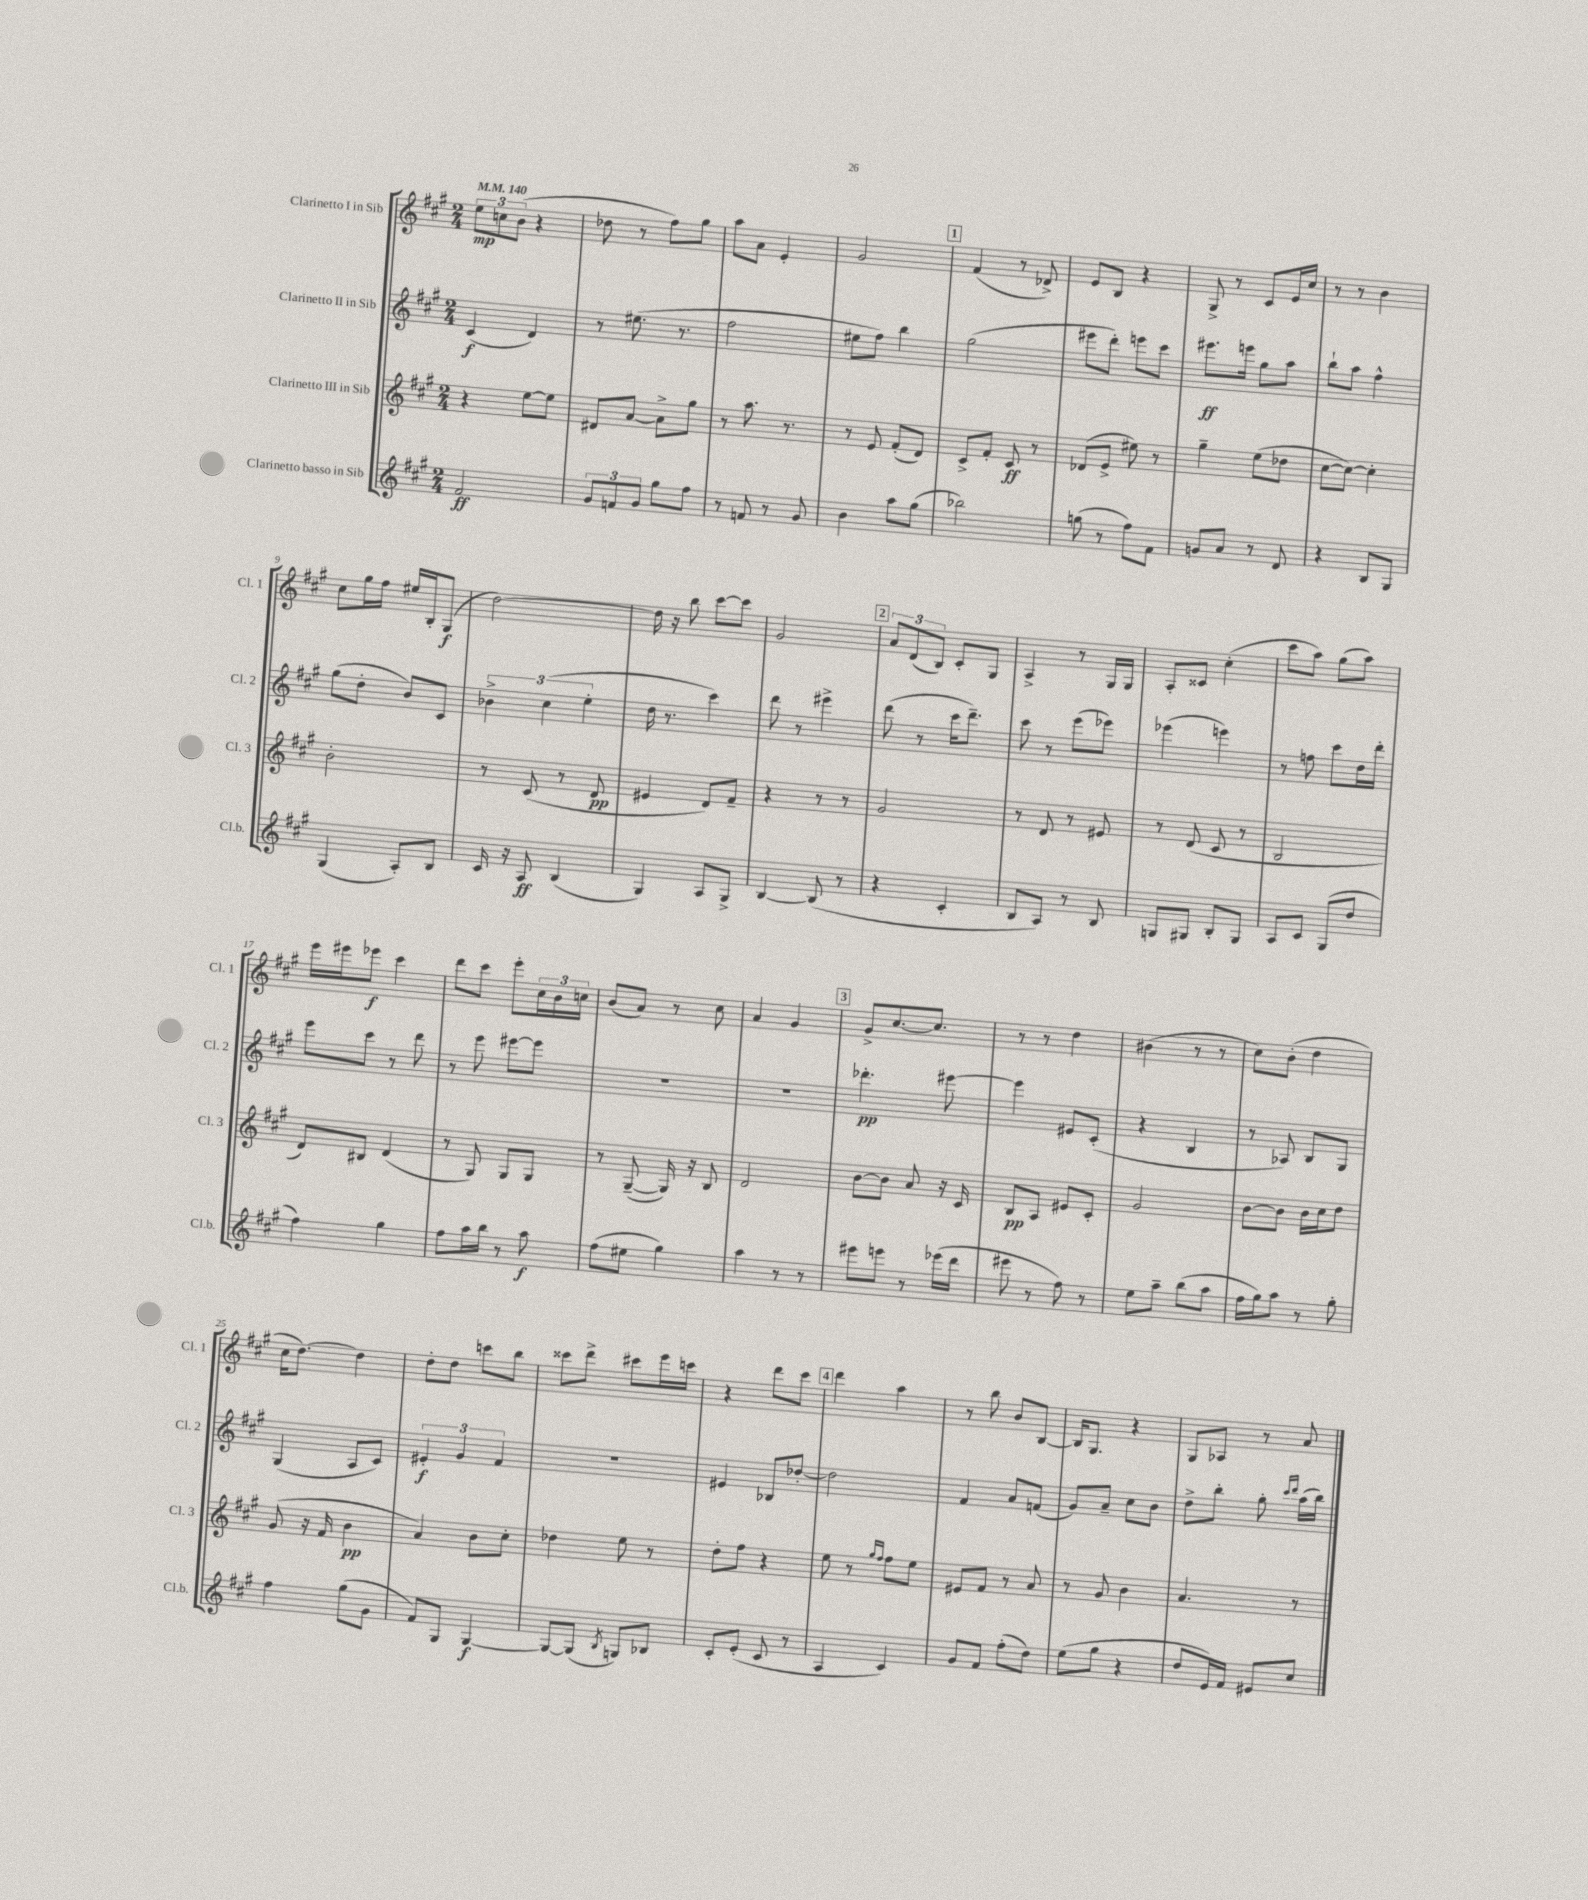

**kern	**kern	**kern	**kern
*staff4	*staff3	*staff2	*staff1
*clefG2	*clefG2	*clefG2	*clefG2
*k[f#c#g#]	*k[f#c#g#]	*k[f#c#g#]	*k[f#c#g#]
*M2/4	*M2/4	*M2/4	*M2/4
*MM140	*MM140	*MM140	*MM140
2f#	4r	(4c#	12ee
.	.	.	12cc
.	.	.	(12b
.	[8ee	4d)	4r
.	8ee]	.	.
=	=	=	=
12g#	8d#	8r	8dd-
12f	.	.	.
.	[8a	(8.ee#	8r
12g#	.	.	.
8gg#	8a^]	.	8ff#)
.	.	8.r	.
8ff#	8gg#	.	8gg#
=	=	=	=
8r	8r	2ff#	8aa
8f	8.aa	.	8a
8r	.	.	4e'
.	8.r	.	.
8g#	.	.	.
=	=	=	=
4b	8r	8ee#	2g#
.	8e	8ff#)	.
8aa	(8f#'	4bb	.
(8gg#	8d)	.	.
=	=	=	=
2bb-)	8c#^	(2gg#	(4f#
.	8f#'	.	.
.	8c#	.	8r
.	8r	.	8d-^)
=	=	=	=
(8gg	(8d-	8eee#	8e
8r	8e^	8ddd')	8B
8ff#)	8ee#)	8eee	4r
8f#	8r	8ccc#	.
=	=	=	=
8g	4gg#~	8.eee#	8G#^
8a	.	.	8r
.	.	16eee	.
8r	(8ee	8gg#	8c#
8d	8dd-	8aa	16e
.	.	.	16cc#
=	=	=	=
4r	[8cc#	8bb`	8r
.	8cc#_)	8aa	8r
8B	4cc#']	4ff#^^	4b
8G#	.	.	.
=	=	=	=
(4G#	2b'	(8gg#	8cc#
.	.	8dd'	16gg#
.	.	.	16ff#
8A')	.	8b)	16ee#
.	.	.	16B'
8B	.	8c#	(8G#
=	=	=	=
16c#	8r	6b-^	[2dd)
16r	.	.	.
8A	(8c#	.	.
.	.	(6cc#	.
(4B	8r	.	.
.	.	6ee'	.
.	8d	.	.
=	=	=	=
4G#)	4e#	16dd	16dd]
.	.	8.r	16r
.	.	.	8bb
8A	8d)	4ccc#)	[8ccc#
8G#^	8f#~	.	8ccc#]
=	=	=	=
[4B	4r	8ddd	2g#
.	.	8r	.
(8B]	8r	4eee#^	.
8r	8r	.	.
=	=	=	=
4r	2g#	(8ddd	12a
.	.	.	(12d
.	.	8r	.
.	.	.	12B)
4c#'	.	16ccc#	8c#'
.	.	8.ddd~)	.
.	.	.	8G#
=	=	=	=
8B	8r	8ccc#	4A^
8A)	8d	8r	.
8r	8r	(8eee	8r
8B	8e#	8eee-)	16G#
.	.	.	16G#
=	=	=	=
8G	8r	(4eee-	8A'
8G#	(8d	.	8c##
8B'	8c#	4eee)	(4cc#'
8G#	8r	.	.
=	=	=	=
8A	2B	8r	8ccc#
8c#	.	8ff	8aa)
(8G#	.	8ccc#	(8gg#
8dd	.	16dd	8aa)
.	.	16ddd'	.
=	=	=	=
4ff#)	8d)	8eee	16eee
.	.	.	16eee#
.	8B#	8ccc#	8eee-
4gg#	(4d	8r	4ccc#
.	.	8ddd	.
=	=	=	=
8ff#	8r	8r	8ddd
16aa	8G#)	8eee	8ccc#
16bb	.	.	.
8r	8G#	[8eee#	8eee'
8aa	8G#	8eee#]	24cc#
.	.	.	24b
.	.	.	24cc
=	=	=	=
(8ff#	8r	2r	(8b
8ee#	([8G#~	.	8a)
4gg#)	16G#])	.	8r
.	16r	.	.
.	8B	.	8cc#
=	=	=	=
4aa	2d	2r	4a
8r	.	.	4g#
8r	.	.	.
=	=	=	=
8eee#	[8b	4.ddd-'	8g#^
8eee	8b]	.	[8.cc#
8r	8a	.	.
.	.	.	8.cc#]
(16eee-	16r	[8eee#	.
16ddd	16c#	.	.
=	=	=	=
8eee#	8B	4eee#]	8r
8r	8A	.	8r
8ff#)	8e#	8e#	4dd
8r	8c#'	(8c#'	.
=	=	=	=
8ee	2g#	4r	(4b#
8aa~	.	.	.
(8bb	.	4B	8r
8aa	.	.	8r
=	=	=	=
16ff#	[8b	8r	8cc#)
16gg#)	.	.	.
8aa	8b]	8A-)	(8b'
8r	16b	8B	4dd
.	16cc#	.	.
8gg#'	8dd	8G#	.
=	=	=	=
4ff#	(8g#	(4G#	16cc#
.	.	.	[8.dd)
.	16r	.	.
.	16f#	.	.
(8gg#	4b	8A	4dd]
8g#	.	8c#)	.
=	=	=	=
8f#)	4a)	6e#'	8dd'
8G#	.	.	8dd
.	.	6g#	.
[4G#	8b	.	8ccc
.	.	6f#	.
.	8cc#'	.	8bb
=	=	=	=
8G#_	4dd-	2r	8ccc##
(8G#]	.	.	8ddd^
8qB	.	.	.
8G)	8ee	.	8ccc#
8B-	8r	.	16eee
.	.	.	16ccc
=	=	=	=
8c#'	8dd'	4e#	4r
(8e'	8ff#	.	.
8c#	4r	8B-	8ddd
8r	.	[8dd-'	8ccc#
=	=	=	=
4A	8ee	2dd-]	4ddd
.	8r	.	.
.	16qqgg#	.	.
.	16qqff#	.	.
4c#)	8ff#	.	4aa
.	8ee	.	.
=	=	=	=
8g#	8e#	4f#	8r
8f#	8f#	.	8bb
(8ff#'	8r	8a	8b
8dd)	8a	(8f	[8B
=	=	=	=
(8ee	8r	8g#)	16B]
.	.	.	8.G#
8gg#	8g#	8a~	.
4r	4b	8cc#	4r
.	.	8b	.
=	=	=	=
8dd	4.a	8dd^	8G#
16e)	.	8bb'	8A-
16f#	.	.	.
8e#	.	8gg#'	8r
.	.	16qqccc#	.
.	.	16qqddd	.
8cc#	8r	(16aa	8a
.	.	16bb)	.
==	==	==	==
*-	*-	*-	*-
